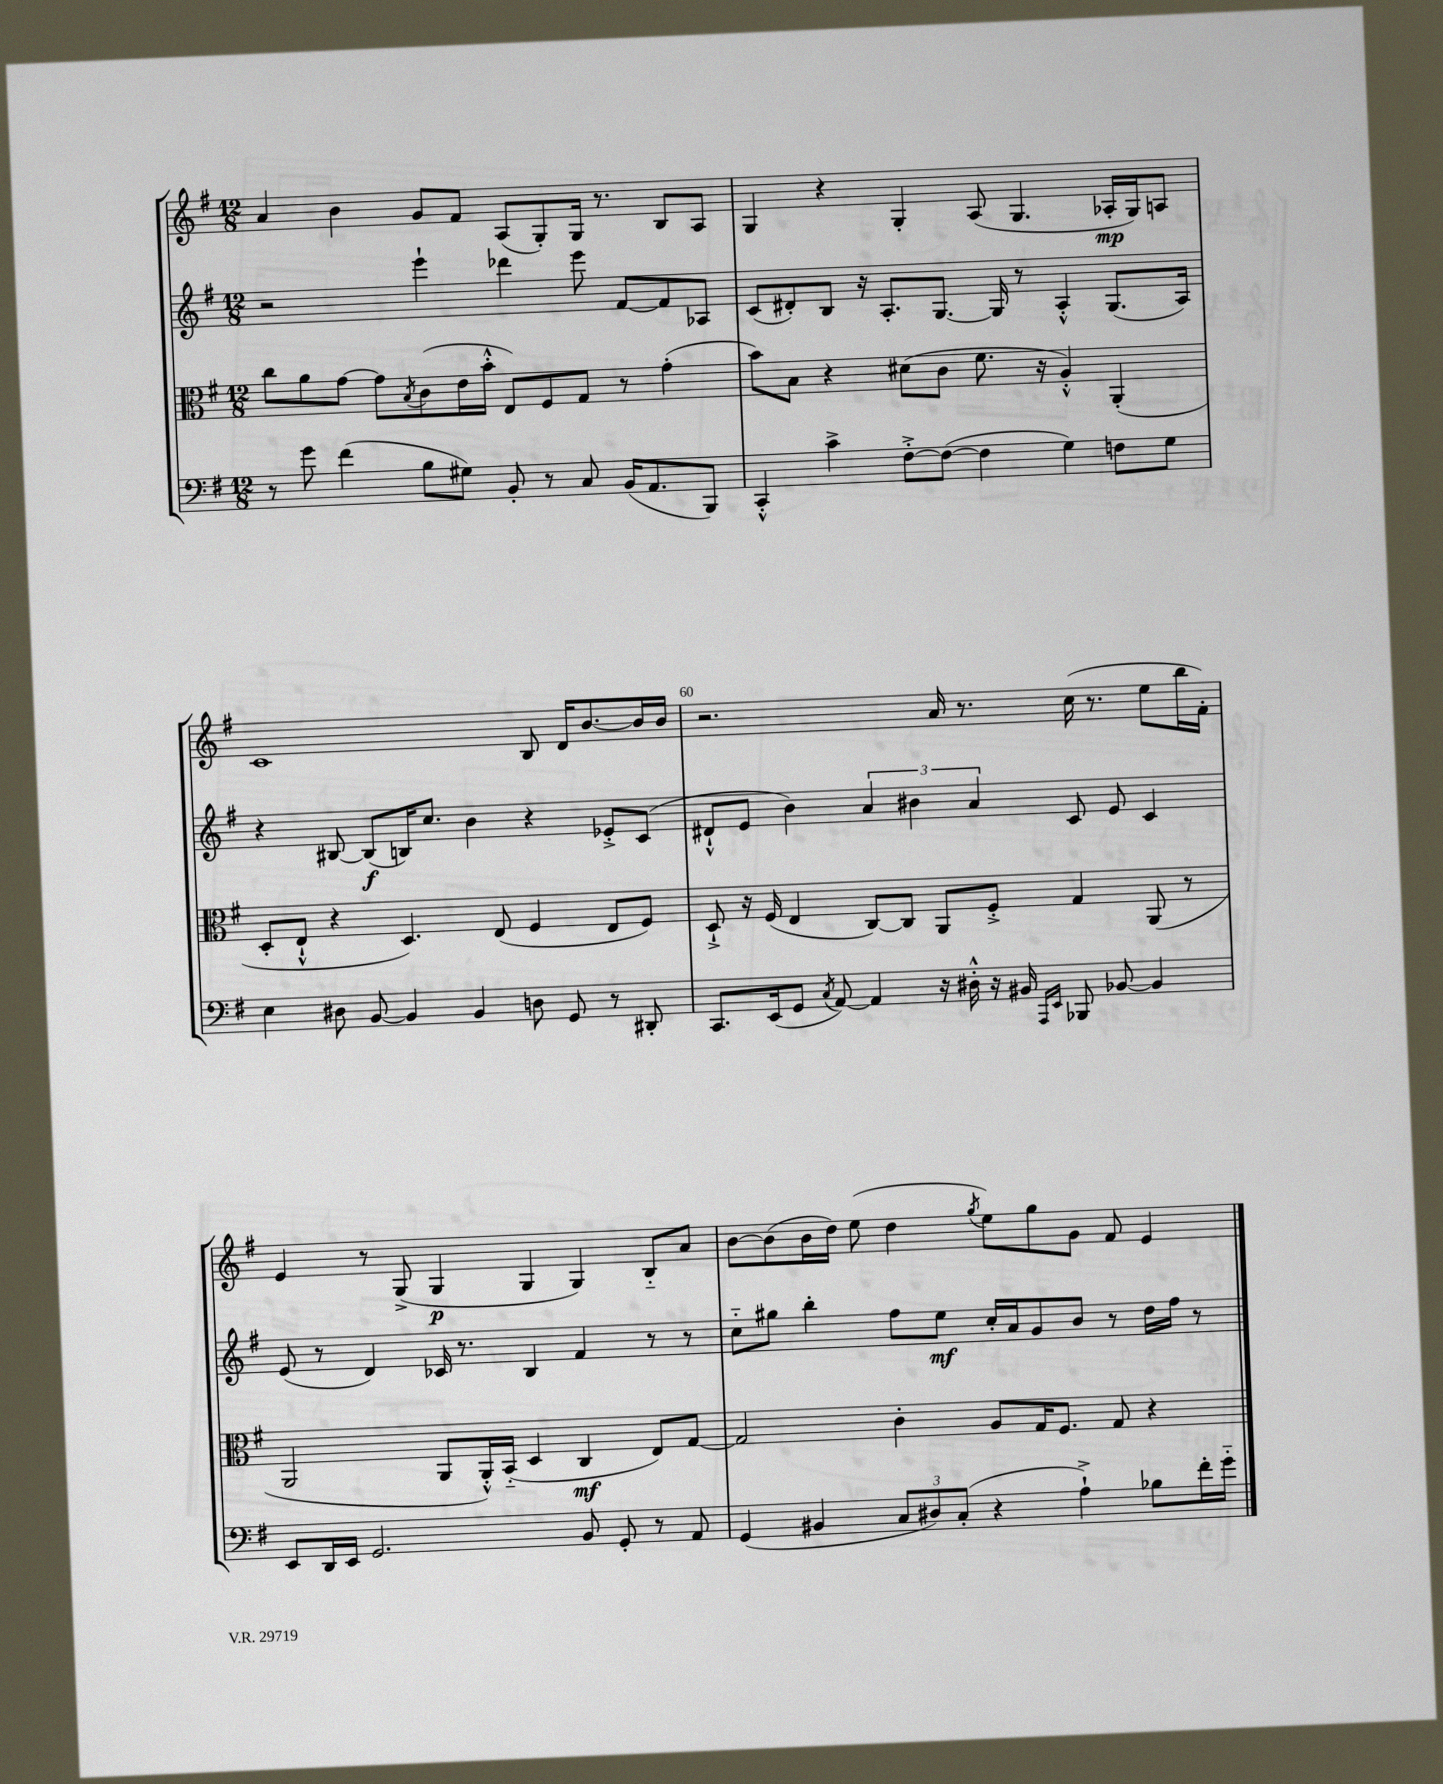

**kern	**kern	**kern	**kern
*staff4	*staff3	*staff2	*staff1
*clefF4	*clefC3	*clefG2	*clefG2
*k[f#]	*k[f#]	*k[f#]	*k[f#]
*M12/8	*M12/8	*M12/8	*M12/8
8r	8cc	2r	4a
8g	8a	.	.
(4f#	[8g	.	4b
.	8g]	.	.
.	8qB	.	.
8B	(8c	4eee`	8g
8G#)	16e	.	8f#
.	16b'^^	.	.
8BB'	8E)	4ddd-	(8A
8r	8F#	.	8G')
8C	8G	8eee	16G
.	.	.	8.r
(16BB	8r	[8f#	.
8.AA	.	.	.
.	(4g'	8f#]	8B
8BBB)	.	8A-	8A
=	=	=	=
4CC'^^	8b)	(8c	4G
.	8B	8d#')	.
4c^	4r	8B	4r
.	.	16r	.
.	.	8.A'	.
[8F#'^	(8d#	.	4G'
(8F#_	8c	[8.G	.
4F#]	8.f#	.	(8A
.	.	16G]	.
.	.	8r	4.G
.	16r	.	.
4G)	4A'^^)	4A'^^	.
8F	(4AA'	(8.G	16A-'
.	.	.	16G)
8G	.	.	8A
.	.	16A)	.
=	=	=	=
4E	8D'	4r	1c
.	8E`^^	.	.
8D#	4r	[8B#	.
[8BB	.	(8B#]	.
4BB]	4.D)	16B)	.
.	.	8.cc	.
4BB	.	4b	.
.	(8E	.	.
8D	4F#	4r	8B
8GG	.	.	16d
.	.	.	[8.b
8r	8E	8e-'^	.
8DD#'	8F#)	(8c	16b]
.	.	.	16b
=	=	=	=
8.CC	8D`^	8d#`^^	2.r
.	16r	8e	.
(16EE	(16F#	.	.
8GG	4E	4b)	.
8qC	.	.	.
[8AA)	.	.	.
4AA]	[8C)	6a	.
.	8C]	.	.
.	.	6b#	.
16r	8AA	.	16a
16D#'^^	.	.	8.r
.	.	6a	.
16r	8F#'^	.	.
16BB#	.	.	.
16qqAAA	.	.	.
16qqEE	.	.	.
8BBB-	4G	8c	(16cc
.	.	.	8.r
[8BB-	.	8e	.
4BB-]	(8AA	4c	8ee
.	8r	.	16bb
.	.	.	16f#')
=	=	=	=
8EE	2AA	(8e	4e
16DD	.	8r	.
16EE	.	.	.
2.GG	.	4d)	8r
.	.	.	(8G^
.	8AA	16c-	4G
.	.	8.r	.
.	16AA'^^)	.	.
.	(16BB'~	.	.
.	4D	4B	4G
8BB	4C	4f#	4G)
8GG'	.	.	.
8r	8E)	8r	8B'~
8AA	[8G	8r	8a
=	=	=	=
(4GG	2G]	8cc'~	[8b
.	.	8gg#	(8b]
4BB#	.	4bb'	16b
.	.	.	16dd)
.	.	.	(8ee
12C	4c'	8ff#	4dd
12D#)	.	.	.
.	.	8ee	.
(12C'	.	.	.
.	.	.	8qgg
4r	8A	16cc'	8ee)
.	.	16a	.
.	16G	8g	8gg
.	8.F#	.	.
4A`^)	.	8b	8g
.	8G	8r	8f#
8B-	4r	16dd	4e
.	.	16ff#	.
16f#'	.	8r	.
16g'~	.	.	.
==	==	==	==
*-	*-	*-	*-
